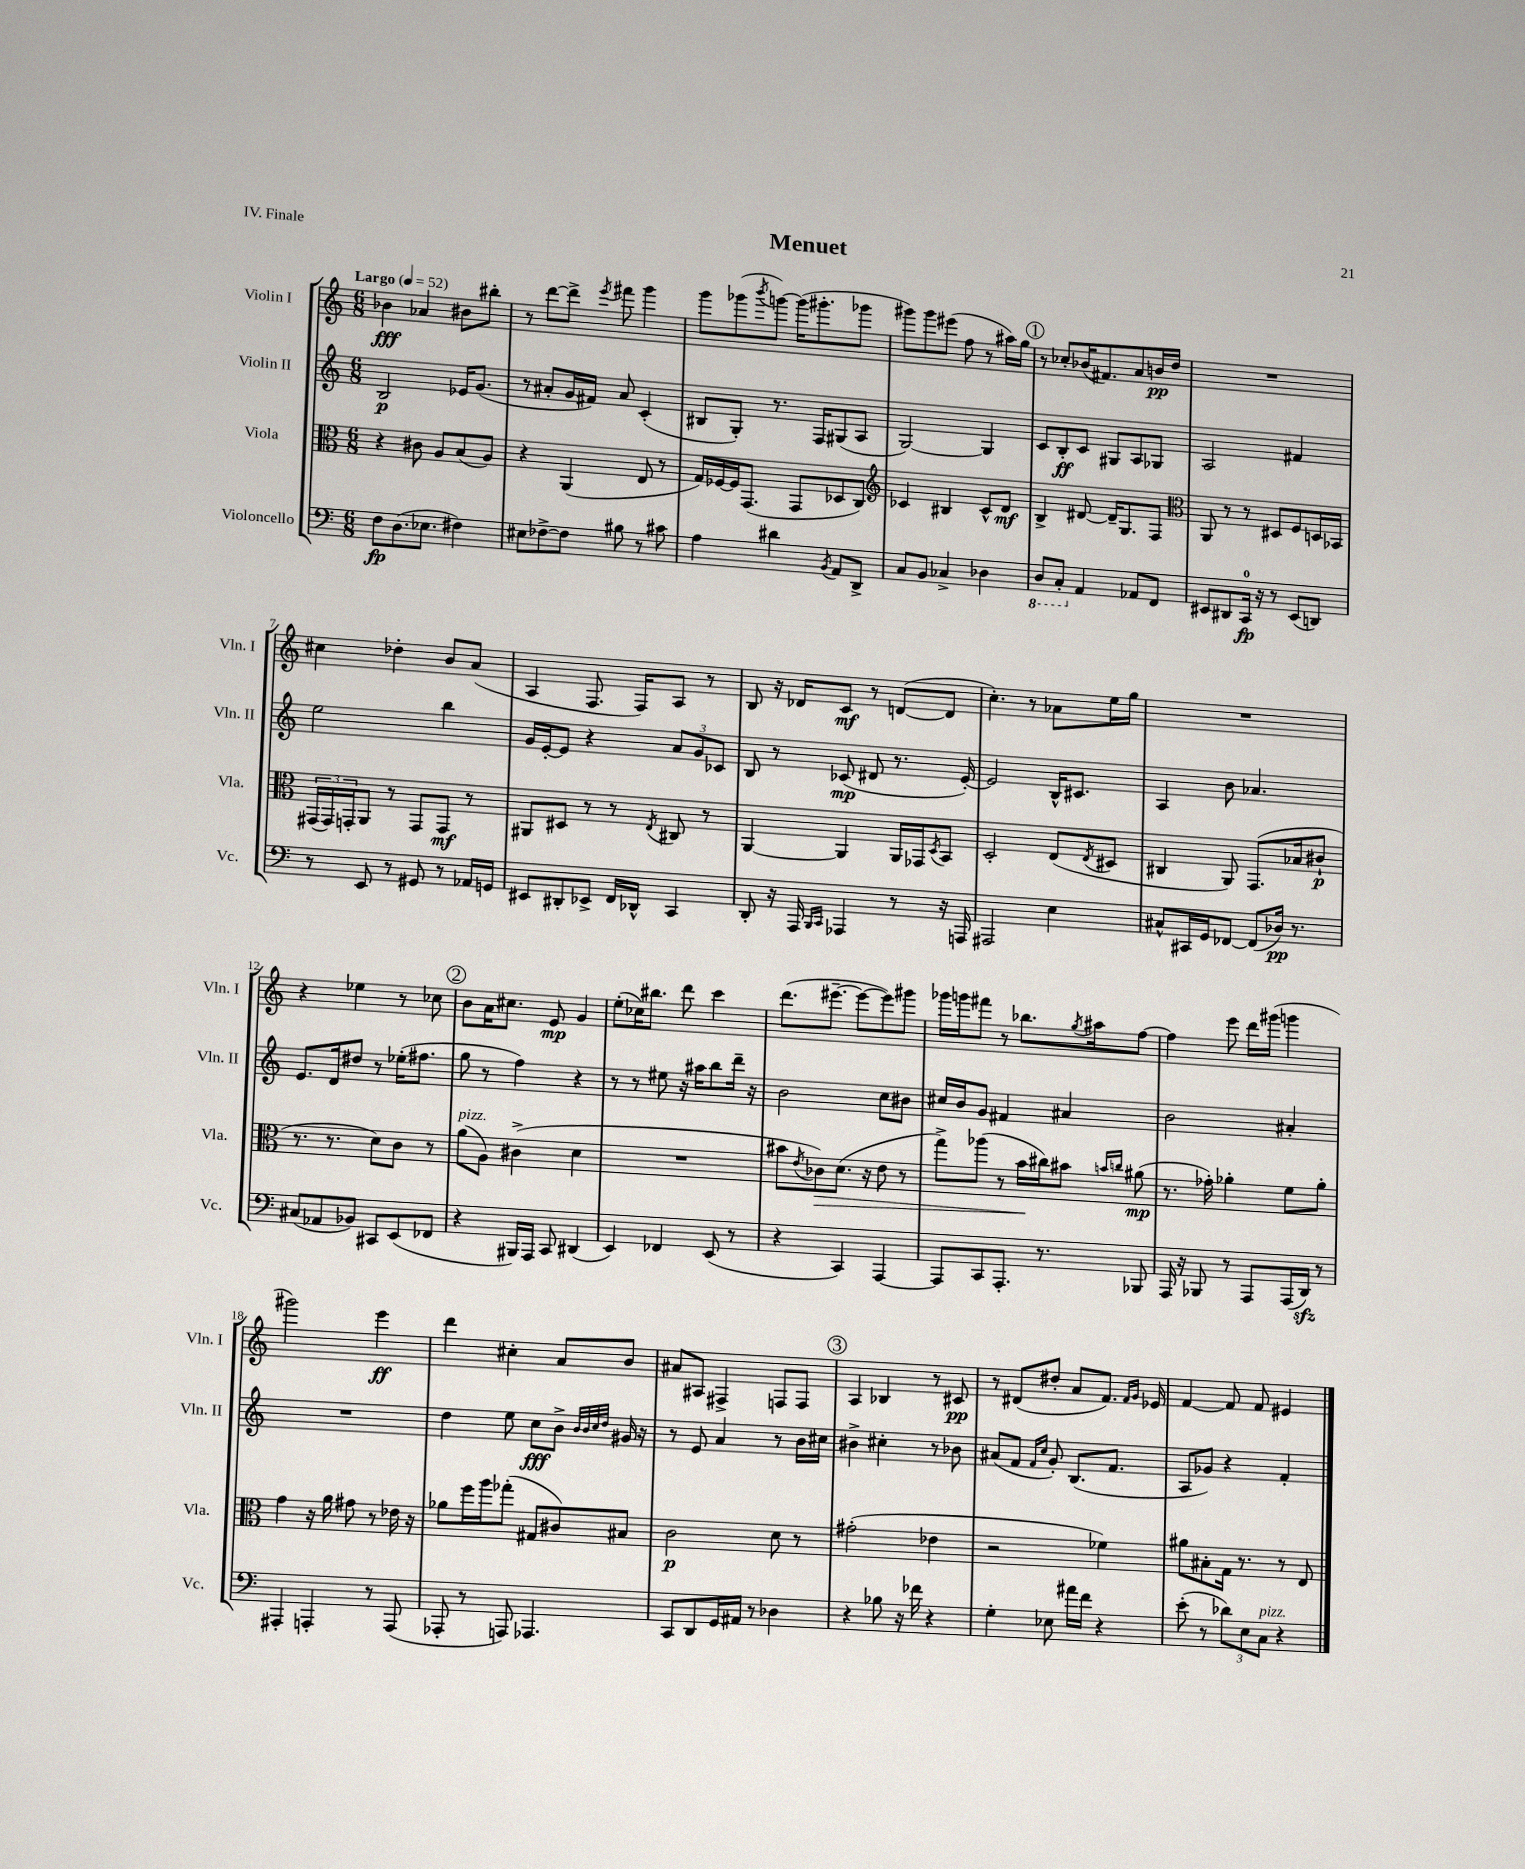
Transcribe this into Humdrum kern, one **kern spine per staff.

**kern	**kern	**kern	**kern
*staff4	*staff3	*staff2	*staff1
*clefF4	*clefC3	*clefG2	*clefG2
*k[]	*k[]	*k[]	*k[]
*M6/8	*M6/8	*M6/8	*M6/8
*MM52	*MM52	*MM52	*MM52
8F	4r	2B	4b-
(8.D	.	.	.
.	8c#	.	4a-
8.E-	.	.	.
.	8A	.	.
4F#)	(8B	16e-	8b#
.	.	(8.g	.
.	8A)	.	8bb#'
=	=	=	=
8E#	4r	8r	8r
[8F-^	.	8a#'	[8ddd
8F-]	(4AA	16g	8ddd^]
.	.	16f#)	.
.	.	.	8qeee
8B#	.	8a#	8fff#
8r	8E	(4c'	4ggg
8c#	8r	.	.
=	=	=	=
4A	16G)	8B#	8ggg
.	[16F-	.	.
.	16F-]	8G')	(8ggg-
.	(8.GG	.	.
.	.	.	8qbbb
4d#	.	8.r	[8ggg)
.	8GG	.	(16ggg]
.	.	16F	8.ggg#'
8qBB	.	.	.
8AA	8D-	(8G#	.
8DD^	8C)	8A	8ggg-
=	=	=	=
*	*clefG2	*	*
8C	4c-	[2G)	8ggg#)
8BB	.	.	8ggg#
4C-^	4B#	.	(8eee#
.	.	.	8ff
4D-	8c-^^	4G]	8r
.	8d	.	16aa#)
.	.	.	16gg
=	=	=	=
8DD	4B^	8c	8r
8CC'	.	8B'	8cc-'
4AA	[8d#	8c	(16b-
.	.	.	8.f#)
.	16d#~]	8G#	.
.	8.G	.	.
8AA-	.	8A	8a
8FF	8F	8G-	16b
.	.	.	16dd
=	=	=	=
*	*clefC3	*	*
8EE#	8AA	2A	2.r
8DD#	8r	.	.
16CC	8r	.	.
16r	.	.	.
8r	8D#	.	.
(8EE#	8F	4f#	.
8DD)	16D	.	.
.	16BB-	.	.
=	=	=	=
8r	(24GG#	2ee	4cc#
.	24GG#)	.	.
.	24GG'	.	.
8EE	8AA	.	.
8r	8r	.	4dd-'
8GG#	8GG	.	.
8r	8GG	4bb	8b
16AA-	8r	.	(8a
16GG	.	.	.
=	=	=	=
8EE#	8AA#	16g	4A
.	.	[16e'	.
8DD#'	8D#	8e]	.
8EE-^	8r	4r	8.F
16FF	8r	.	.
16DD-^^	.	.	16F)
.	8qE	.	.
4CC	8C#	12a	8A
.	.	12g	.
.	8r	.	8r
.	.	12c-	.
=	=	=	=
8DD'	[4AA	8B	8B
16r	.	8r	16r
16AAA	.	.	16d-
16qqBBB	.	.	.
16qqCC	.	.	.
4AAA-	4AA]	(8c-	8c
.	.	8d#	8r
8r	16AA	8.r	([8d
.	16GG-	.	.
.	8qD	.	.
16r	8BB	.	8d]
16AAA	.	[16e')	.
=	=	=	=
2AAA#	2D'	2e]	4.cc')
.	.	.	8r
4E	(8E	16B^^	8a-
.	.	8.c#	.
.	8qE	.	.
.	8D#	.	16ee
.	.	.	16gg
=	=	=	=
8C#^^	4C#	4A	2.r
16CC#	.	.	.
16GG	.	.	.
[8FF-	8AA)	8b	.
(8FF-]	(8.GG	4.a-	.
16D-)	.	.	.
8.r	16B-	.	.
.	8c#`	.	.
=	=	=	=
(8C#	8.r	8.e	4r
8AA-	.	.	.
.	8.r	16d	.
8BB-)	.	8dd#	4ee-
8CC#	8d)	8r	.
(8EE	8c	(16ee-'	8r
.	.	8.ff#	.
8FF-	8r	.	8cc-
=	=	=	=
4r	(8a	8gg	8b
.	8A)	8r	16a
.	.	.	8.cc#
16BBB#)	(4c#^	4ff)	.
16AAA	.	.	.
8CC	.	.	8e
(4DD#	4d	4r	4g
=	=	=	=
4EE)	2.r	8r	(8ee'
.	.	8r	16cc-)
.	.	.	8.bb#
4FF-	.	8ee#	.
.	.	16r	8ddd
.	.	16aa#	.
(8EE	.	8bb	4ccc
8r	.	16ddd~	.
.	.	16r	.
=	=	=	=
4r	8b#	2b	(8.ddd
.	8qe	.	.
.	8c-)	.	.
.	.	.	[8.eee#~
4CC)	(8.d	.	.
.	.	.	8eee#_
.	16r	.	.
[4AAA	8e	8cc	8eee#])
.	8r	8b#	8ggg#
=	=	=	=
8AAA]	8gg^)	16cc#	16ggg-
.	.	16b	16ggg
8CC	(8aa-	8g	8fff#
8.AAA'	8r	4f#	8r
.	16b	.	8.bb-
8.r	16cc#)	.	.
.	8b#	4a#	.
.	.	.	8qgg
.	.	.	16aa#
.	16qqb	.	.
.	16qqcc	.	.
8BBB-	(8a#	.	[8ff
=	=	=	=
16AAA	8.r	2b	4ff]
16r	.	.	.
8BBB-	.	.	.
.	16g-')	.	.
8r	4a-'	.	8eee
8AAA	.	.	16ddd
.	.	.	(16ggg#
(16AAA	8f	4a#'	4ggg
16DD)	.	.	.
8r	8a-'	.	.
=	=	=	=
4AAA#'	4g	2.r	2ggg#)
4AAA'	16r	.	.
.	16a	.	.
.	8g#	.	.
8r	8r	.	4eee
(8AAA	16e-	.	.
.	16r	.	.
=	=	=	=
8AAA-'	8a-	4dd	4ddd
8r	16ff	.	.
.	16aa	.	.
8AAA)	(8gg-'	8ee	4cc#'
4.AAA-	8G#	8cc	.
.	8c#)	8b^	8a
.	.	32qqb	.
.	.	32qqb	.
.	.	32qqcc	.
.	.	32qqdd	.
.	8B#	16g#	8b
.	.	16r	.
=	=	=	=
8CC	2c	8r	8a#
8DD	.	8e	8A#
16GG	.	4a	4F#^
16AA#	.	.	.
8r	.	.	.
4D-	8d	8r	8F
.	8r	16b	8F
.	.	16cc#	.
=	=	=	=
4r	(2g#'	4b#^	4A
8B-	.	4cc#'	4B-
16r	.	.	.
16f-	.	.	.
4r	4e-	8r	8r
.	.	8b-	8c#
=	=	=	=
4G'	2r	(8a#	8r
.	.	8f	(8d#
.	.	16qqf	.
.	.	16qqcc	.
8E-	.	8g')	8dd#'
16a#	.	(8.B	8a
16f	.	.	.
4r	4f-)	.	8.f)
.	.	8.f	.
.	.	.	16qqf
.	.	.	16qqg
.	.	.	16e-
=	=	=	=
(8e'	8a#	8A	[4f
8r	8B#'	8g-)	.
12d-)	16G	4r	8f]
.	8.r	.	.
12E	.	.	.
.	.	.	8f
12C	.	.	.
4r	8r	4f'	4e#
.	8E	.	.
==	==	==	==
*-	*-	*-	*-
